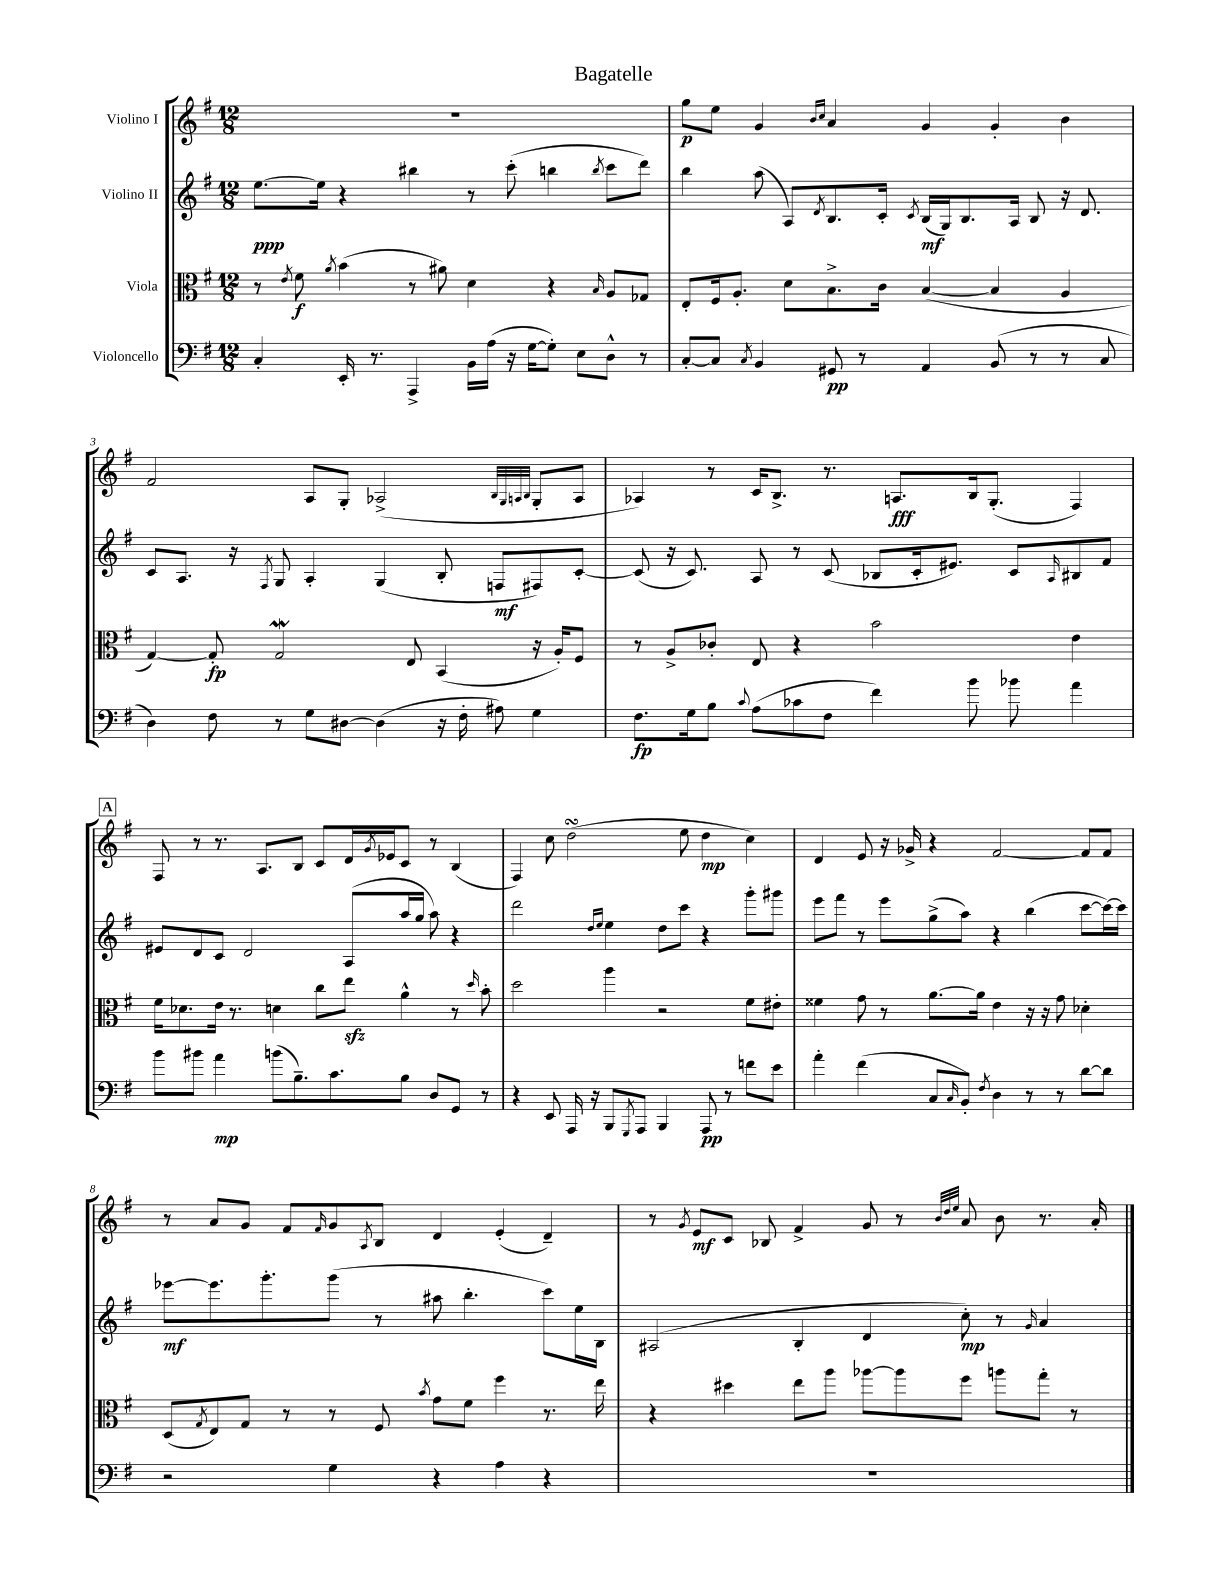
\header { title = "Bagatelle" }
<<
\new StaffGroup <<
\new Staff = "s0" \with { instrumentName = "Violino I" } {
    \clef treble \key g \major \numericTimeSignature \time 12/8
    R1. |
    g''8\p e''8 g'4 \grace { b'16 c''16 } a'4 g'4 g'4-. b'4 |
    fis'2 a8 g8-. aes2->( \grace { b32 g32 a32 b32 } g8-. a8 |
    aes4) r8 c'16 b8.-> r8. a8.\fff b16 g8.-.( fis4) |
    \mark \markup { \box "A" } fis8 r8 r8. a8. b8 c'8 d'16 \acciaccatura { g'8 } ees'16 c'8 r8 b4( |
    fis4) c''8 d''2\turn( e''8 d''4\mp c''4) |
    d'4 e'8 r16 ges'16-> r4 fis'2~ fis'8 fis'8 |
    r8 a'8 g'8 fis'8 \grace { fis'16 } g'8 \acciaccatura { a8 } b8 d'4 e'4-.( d'4--) |
    r8 \acciaccatura { g'8 } e'8\mf c'8 bes8 fis'4-> g'8 r8 \grace { b'32 d''32 e''32 } a'8 b'8 r8. a'16-. \bar "|." |
}
\new Staff = "s1" \with { instrumentName = "Violino II" } {
    \clef treble \key g \major \numericTimeSignature \time 12/8
    e''8.~\ppp e''16 r4 bis''4 r8 c'''8-.( b''4 \acciaccatura { b''8 } c'''8 d'''8) |
    b''4 a''8( a8) \acciaccatura { d'8 } b8. c'16-. \acciaccatura { c'8 } b16\mf( g16) b8. a16 b8 r16 d'8. |
    c'8 a8. r16 \acciaccatura { fis8 } g8 a4-. g4( b8-. f8\mf fis8) c'8~-. |
    c'8( r16 c'8.) a8 r8 c'8( bes8 c'16-. eis'8.) c'8 \grace { a16 } bis8 fis'8 |
    \mark \markup { \box "A" } eis'8 d'8 c'8 d'2 a8( a''16 g''16 a''8) r4 |
    d'''2 \grace { d''16 e''16 } e''4 d''8 c'''8 r4 g'''8-. gis'''8 |
    e'''8 fis'''8 r8 e'''8 g''8->( a''8) r4 b''4( c'''8~ c'''16~) c'''16 |
    ees'''8~\mf ees'''8. g'''8.-. g'''8( r8 ais''8 b''4.-. c'''8) e''16 b16 |
    ais2( b4-. d'4 c''8-.\mp) r8 \grace { g'16 } a'4 \bar "|." |
}
\new Staff = "s2" \with { instrumentName = "Viola" } {
    \clef alto \key g \major \numericTimeSignature \time 12/8
    r8 \acciaccatura { e'8 } fis'8\f \acciaccatura { a'8 } b'4( r8 ais'8) d'4 r4 \grace { b16 } a8 ges8 |
    e8-. fis16 a8.-. d'8 b8.-> c'16 b4~( b4 a4 |
    g4~) g8-.\fp g2\mordent e8 b,4( r16 a16-.) fis8 |
    r8 a8-> ces'8-. e8 r4 b'2 e'4 |
    \mark \markup { \box "A" } fis'16 des'8. e'16 r8. d'4 c''8 e''8\sfz a'4-^ r8 \grace { d''16 } b'8-. |
    d''2 a''4 r2 fis'8 eis'8-. |
    fisis'4 g'8 r8 a'8.~ a'16 e'4 r16 r16 g'8 des'4-. |
    d8( \acciaccatura { g8 } e8) g8 r8 r8 fis8 \acciaccatura { b'8 } g'8 fis'8 fis''4 r8. e''16 |
    r4 dis''4 e''8 a''8 aes''8~ aes''8 fis''8 a''8 g''8-. r8 \bar "|." |
}
\new Staff = "s3" \with { instrumentName = "Violoncello" } {
    \clef bass \key g \major \numericTimeSignature \time 12/8
    c4-. e,16-. r8. a,,4-> b,16 a16( r16 g16~ g8-.) e8 d8-^ r8 |
    c8~-. c8 \acciaccatura { c8 } b,4 gis,8\pp r8 a,4 b,8( r8 r8 c8 |
    d4) fis8 r8 g8 dis8~ dis4( r16 fis16-. ais8) g4 |
    fis8.\fp g16 b8 \appoggiatura { c'8 } a8( ces'8 fis8 fis'4) b'8 bes'8 a'4 |
    \mark \markup { \box "A" } b'8 bis'8 a'4\mp b'8( b8.--) c'8. b8 d8 g,8 r8 |
    r4 e,8 a,,16 r16 b,,8 \acciaccatura { g,,8 } a,,8 b,,4 a,,8\pp r8 f'8 e'8 |
    a'4-. fis'4( c8 \grace { c16 } b,8-.) \acciaccatura { fis8 } d4 r8 r8 d'8~ d'8 |
    r2 g4 r4 a4 r4 |
    R1. \bar "|." |
}
>>
>>
